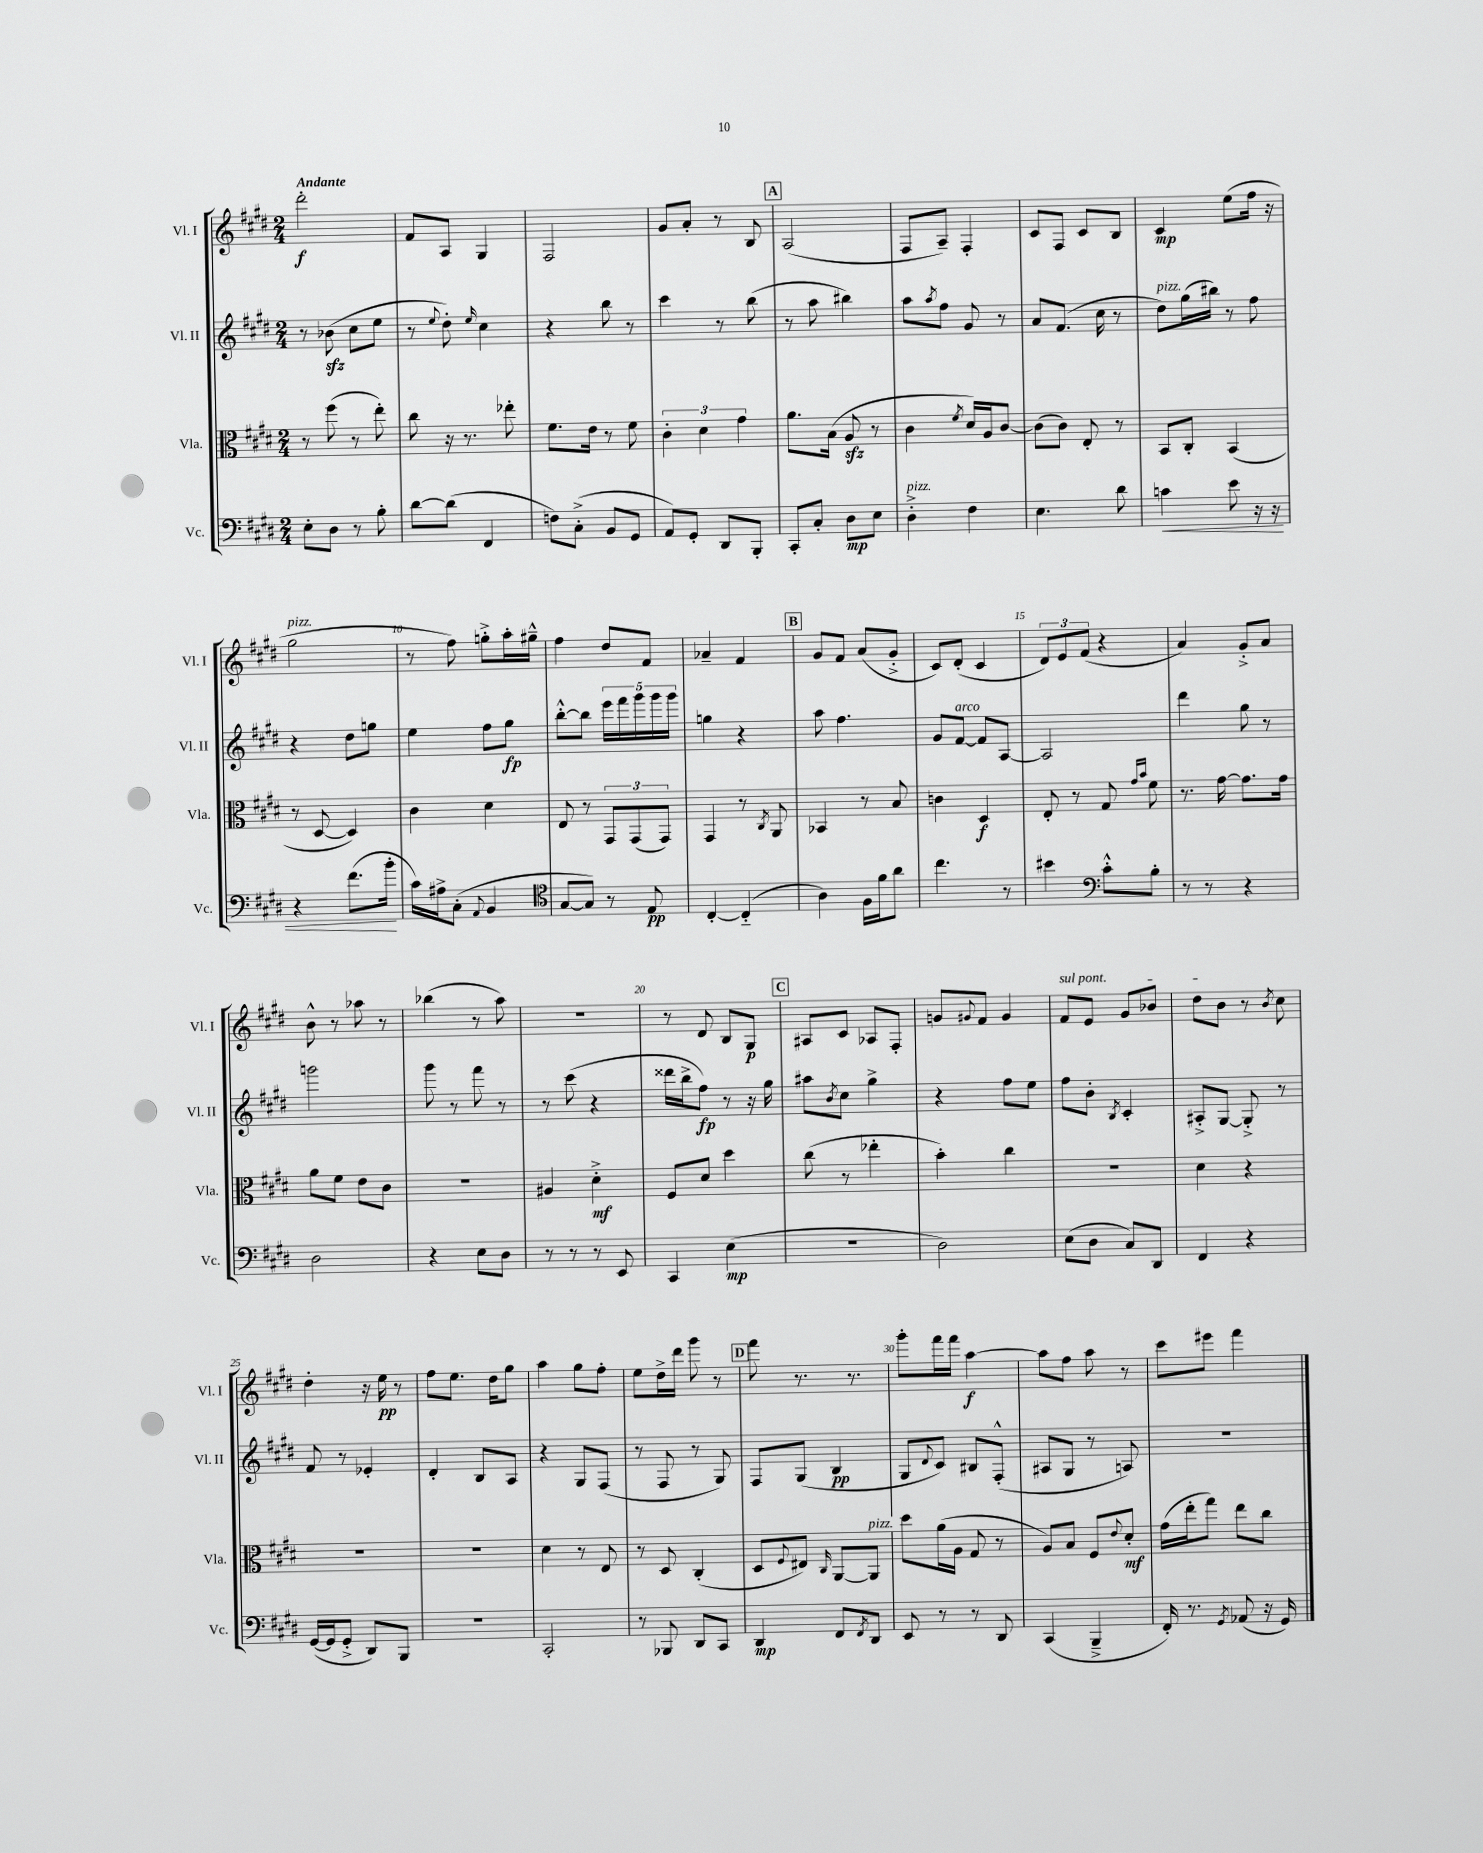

**kern	**kern	**kern	**kern
*staff4	*staff3	*staff2	*staff1
*clefF4	*clefC3	*clefG2	*clefG2
*k[f#c#g#d#]	*k[f#c#g#d#]	*k[f#c#g#d#]	*k[f#c#g#d#]
*M2/4	*M2/4	*M2/4	*M2/4
8E'	8r	8r	2ddd#'
8D#	(8ff#	(8b-	.
8r	8r	8cc#	.
8B'	8ee')	8ee	.
=	=	=	=
[8d#	8cc#	8r	8f#
.	.	8qqee	.
(8d#]	16r	8dd#')	8A
.	8.r	.	.
.	.	16qqee	.
4FF#	.	4cc#	4G#
.	8ee-'	.	.
=	=	=	=
8F)	8.f#	4r	2F#
(8C#'^	.	.	.
.	16e	.	.
8BB	8r	8bb	.
8GG#	8f#	8r	.
=	=	=	=
8AA)	6c#'	4ccc#	8g#
8GG#'	.	.	8a'
.	6d#	.	.
8DD#	.	8r	8r
.	6g#	.	.
8BBB'	.	(8bb	8B
=	=	=	=
8CC#'	8.a	8r	(2A
8C#'	.	8aa	.
.	(16B	.	.
8D#	8A	4bb#)	.
8E	8r	.	.
=	=	=	=
4D#'^	4c#	8aa	8F#
.	.	8qaa	.
.	.	8ff#	8A~)
.	8qf#	.	.
4F#	16d#)	8g#	4F#'
.	16A	.	.
.	[8c#	8r	.
=	=	=	=
4.E	(8c#]	8a	8c#
.	8c#)	(8.f#	8F#
.	8E'	.	8c#
.	.	16cc#	.
8d#	8r	8r	8B
=	=	=	=
4c	8BB	8dd#)	4c#
.	8C#'	(16gg#	.
.	.	16bb#)	.
8e	(4BB	8r	(8ee
16r	.	8ff#	16ff#
16r	.	.	16r
=	=	=	=
4r	8r	4r	2gg#
.	[8D#	.	.
(8.f#	4D#])	8dd#	.
.	.	8gg	.
16b'	.	.	.
=	=	=	=
16c#)	4c#	4ee	8r
16A#^	.	.	.
(8C#'	.	.	8ff#)
8qqAA	.	.	.
4BB	4d#	8ff#	8gg'^
.	.	8gg#	16aa'
.	.	.	16gg#~^^
=	=	=	=
*clefC4	*	*	*
[8G#	8E	[8bb'^^	4ff#
8G#])	8r	8bb]	.
8r	12GG#	20eee	8dd#
.	.	20fff#	.
.	(12GG#	.	.
.	.	20ggg#	.
8E	.	.	8f#
.	.	20ggg#	.
.	12GG#)	.	.
.	.	20ggg#	.
=	=	=	=
[4C#'	4GG#	4gg	4a-~
(4C#'~]	8r	4r	4f#
.	8qC#	.	.
.	8AA	.	.
=	=	=	=
4A)	4BB-	8aa	8g#
.	.	4.ff#	8f#
16F#	8r	.	(8a
16f#	.	.	.
8a	8B	.	8g#'^
=	=	=	=
4.cc#	4c	8g#	8c#)
.	.	[8f#	(8d#'
.	4D#	8f#]	4c#
8r	.	[8A	.
=	=	=	=
4b#	8E'	2A]	12d#)
.	.	.	12e
.	8r	.	.
.	.	.	(12f#
*clefF4	*	*	*
8c#'^^	8G#	.	4r
.	16qqg#	.	.
.	16qqb	.	.
8B'	8f#	.	.
=	=	=	=
8r	8.r	4ddd#	4a)
8r	.	.	.
.	[16g#	.	.
4r	8.g#]	8gg#	8g#'^
.	.	8r	8a
.	16g#	.	.
=	=	=	=
2D#	8a	2ggg	8b^^
.	8f#	.	8r
.	8e	.	8aa-
.	8c#	.	8r
=	=	=	=
4r	2r	8ggg#	(4bb-
.	.	8r	.
8E	.	8fff#	8r
8D#	.	8r	8aa)
=	=	=	=
8r	4A#	8r	2r
8r	.	(8ccc#	.
8r	4d#'^	4r	.
8EE	.	.	.
=	=	=	=
4CC#	8F#	16ddd##	8r
.	.	16bb^	.
.	8d#	8ff#)	8d#
(4E	4dd#	8r	8B
.	.	16r	8G#
.	.	16gg#	.
=	=	=	=
2r	(8cc#	8aa#	8A#
.	.	8qb	.
.	8r	8cc#	8c#
.	4ee-'	4gg#^	8A-
.	.	.	8F#'
=	=	=	=
2D#)	4b')	4r	8g
.	.	.	8qqg#
.	.	.	8f#
.	4cc#	8ff#	4g#
.	.	8ee	.
=	=	=	=
(8E	2r	8ff#	8f#
8D#	.	8b'	8e
.	.	8qB	.
8C#)	.	4c#'	8g#
8DD#	.	.	8b-
=	=	=	=
4FF#	4d#	8A#'^	8dd#
.	.	[8G#	8b
4r	4r	8G#'^]	8r
.	.	.	8qb
.	.	8r	8cc#
=	=	=	=
([16GG#	2r	8f#	4dd#'
16GG#]	.	.	.
8GG#'^	.	8r	.
8DD#)	.	4e-'	16r
.	.	.	16ee
8BBB	.	.	8r
=	=	=	=
2r	2r	4d#'	8ff#
.	.	.	8.ee
.	.	8B	.
.	.	.	16dd#
.	.	8A	8gg#
=	=	=	=
2CC#'	4d#	4r	4aa
.	8r	8G#	8gg#
.	8E	(8F#	8ff#'
=	=	=	=
8r	8r	8r	8ee
8BBB-	8D#	8F#	16dd#^
.	.	.	16ddd#
8DD#	(4C#'	8r	8ggg#
8CC#	.	8G#)	8r
=	=	=	=
4DD#	8D#	8F#	8fff#
.	8qqF#	.	.
.	8E#)	(8G#	8.r
.	16qqC#	.	.
8FF#	[8AA	4B	.
.	.	.	8.r
8qFF#	.	.	.
8DD#	8AA]	.	.
=	=	=	=
8EE	8dd#	8G#	8ggg#'
.	.	8qqd#	.
8r	(16a	8c#)	16fff#
.	16A	.	16fff#
8r	8G#	8B#	[4aa
8DD#	8r	(8F#'^^	.
=	=	=	=
(4CC#	8A)	8A#	8aa]
.	8B	8G#	8ff#
4BBB~^	8F#	8r	8aa
.	8qqe	.	.
.	8d#'	8A)	8r
=	=	=	=
16FF#')	(16g#	2r	8ccc#
8.r	16ee'	.	.
.	8gg#)	.	8eee#
8qGG#	.	.	.
(8AA-	8ee	.	4fff#
16r	8cc#	.	.
16GG#)	.	.	.
==	==	==	==
*-	*-	*-	*-
